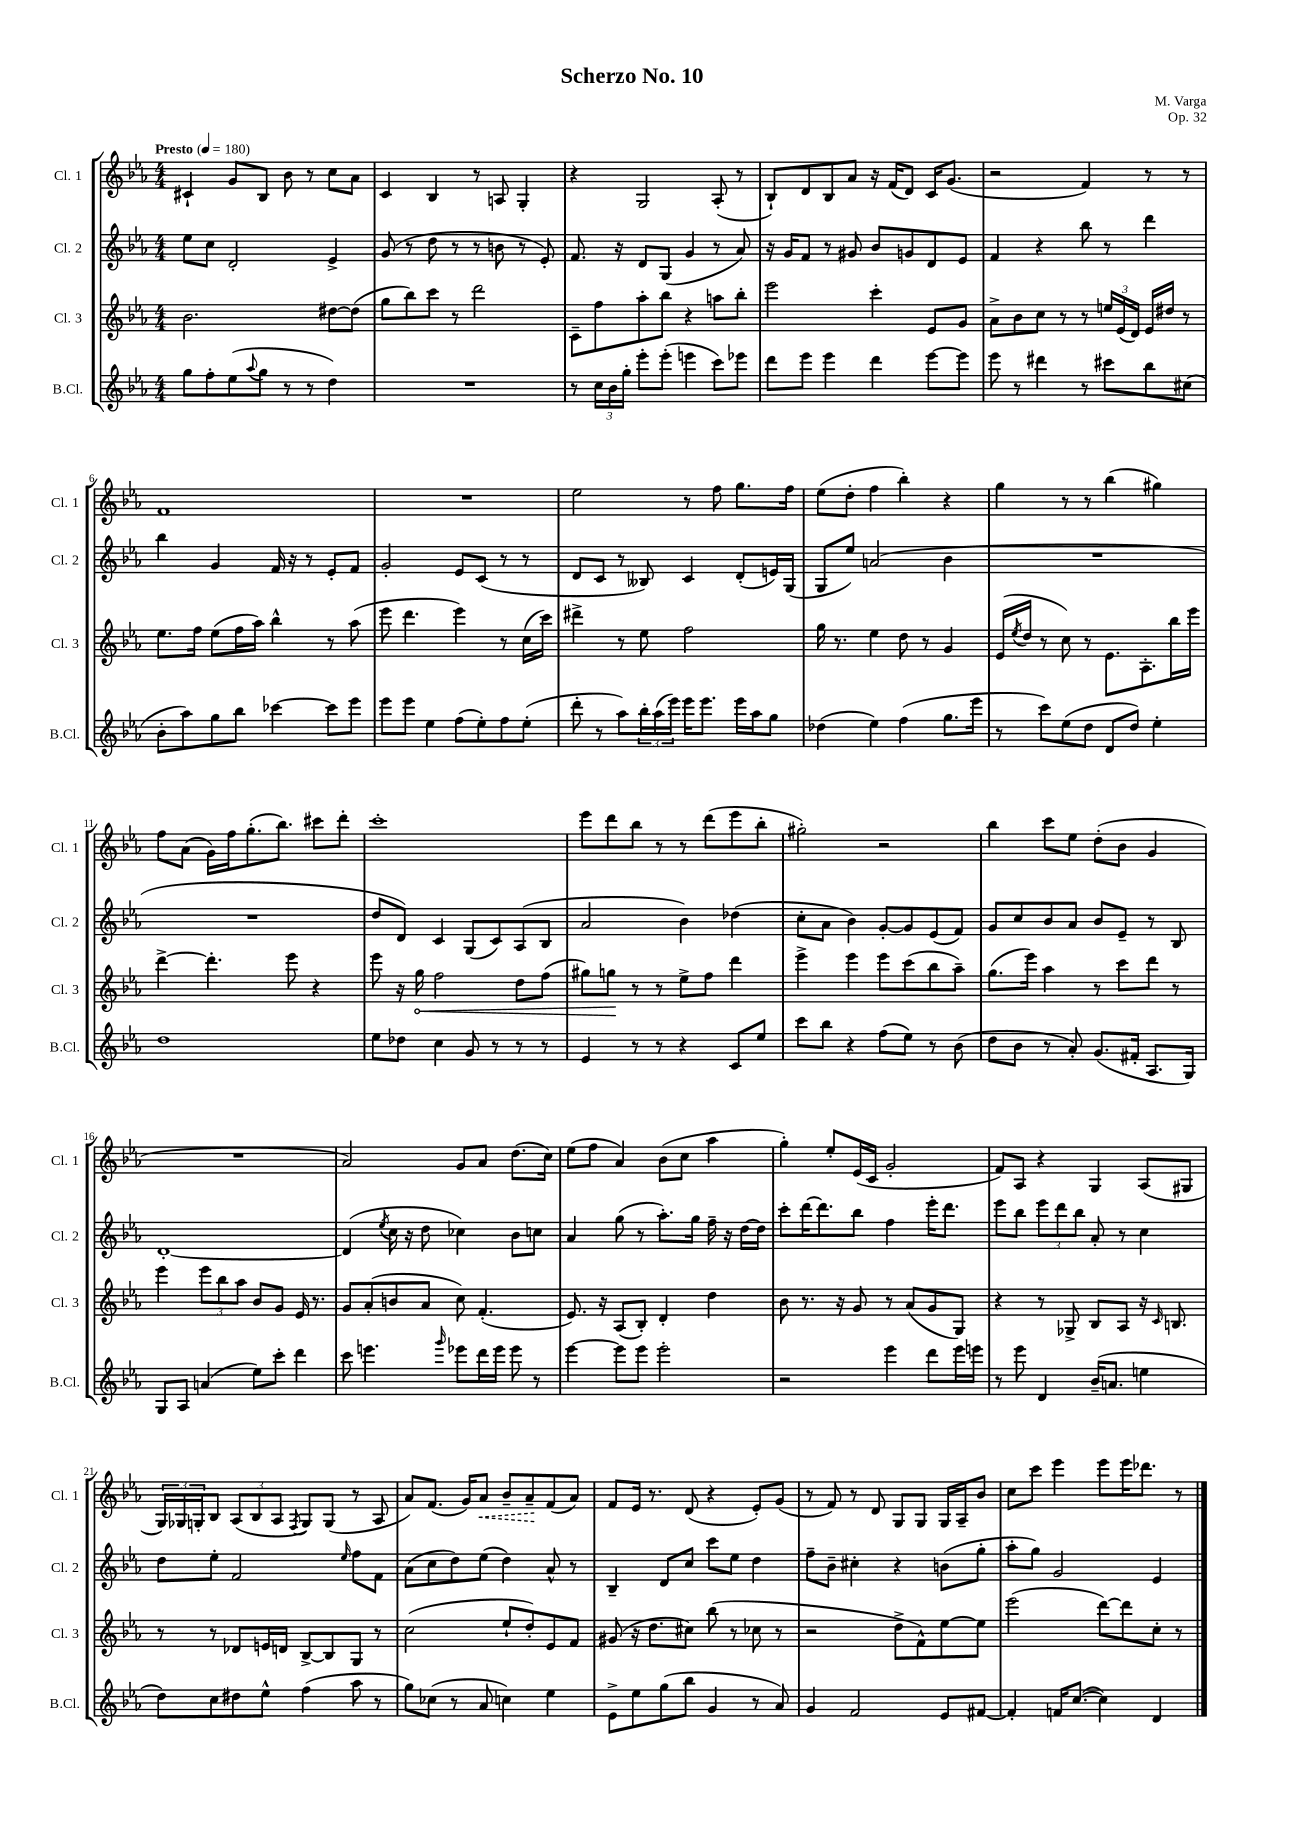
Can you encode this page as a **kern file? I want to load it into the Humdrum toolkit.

**kern	**kern	**kern	**kern
*staff4	*staff3	*staff2	*staff1
*clefG2	*clefG2	*clefG2	*clefG2
*k[b-e-a-]	*k[b-e-a-]	*k[b-e-a-]	*k[b-e-a-]
*M4/4	*M4/4	*M4/4	*M4/4
*MM180	*MM180	*MM180	*MM180
8gg	2.b-	8ee-	4c#`
8ff'	.	8cc	.
(8ee-	.	2d'	8g
8qqaa-	.	.	.
8gg	.	.	8B-
8r	.	.	8b-
8r	.	.	8r
4dd)	[8dd#	4e-^	8cc
.	(8dd#]	.	8a-
=	=	=	=
1r	8gg	(8g	4c
.	8bb-)	8r	.
.	8ccc	8dd	4B-
.	8r	8r	.
.	2ddd	8r	8r
.	.	8b	8A
.	.	8r	4G'
.	.	8e-')	.
=	=	=	=
8r	8c~	8.f	4r
24cc	8ff	.	.
24b-	.	.	.
.	.	16r	.
24gg'	.	.	.
8eee-'	8aa-'	8d	2G
(8eee-'	8bb-	(8G	.
4eee	4r	4g	.
8ccc)	8aa	8r	(8A-'
8eee-	8bb-'	8a-)	8r
=	=	=	=
8ddd	2eee-	16r	8B-`)
.	.	16g	.
8eee-	.	8f	8d
4eee-	.	8r	8B-
.	.	8g#	8a-
4ddd	4ccc'	8b-	16r
.	.	.	(16f
.	.	8g	8d)
[8eee-	8e-	8d	16c
.	.	.	(8.g
8eee-]	8g	8e-	.
=	=	=	=
8eee-	8a-^	4f	2r
8r	8b-	.	.
4ddd#	8cc	4r	.
.	8r	.	.
8r	8r	8bb-	4f)
8ccc#	24ee	8r	.
.	(24e-	.	.
.	24d)	.	.
8bb-	16e-	4ddd	8r
.	16dd#	.	.
(8cc#	8r	.	8r
=	=	=	=
8b-'	8.ee-	4bb-	1f
8aa-)	.	.	.
.	16ff	.	.
8gg	(8ee-	4g	.
8bb-	16ff	.	.
.	16aa-)	.	.
[4ccc-	4bb-^^	16f	.
.	.	16r	.
.	.	8r	.
8ccc-]	8r	8e-'	.
8eee-	(8aa-	8f	.
=	=	=	=
8eee-	8eee-	2g'	1r
8eee-	4.ddd	.	.
4ee-	.	.	.
(8ff	4eee-)	8e-	.
8ee-')	.	(8c	.
8ff	8r	8r	.
(8ee-'	(16cc	8r	.
.	16ccc)	.	.
=	=	=	=
8ddd'	4ddd#^	8d	2ee-
8r	.	8c	.
8aa-)	8r	8r	.
24bb-'	8ee-	8B--)	.
(24aa-	.	.	.
24eee-)	.	.	.
16eee-	2ff	4c	8r
8.eee-	.	.	.
.	.	.	8ff
16eee-	.	(8d'	8.gg
16aa-	.	.	.
8gg	.	16e)	.
.	.	(16G	16ff
=	=	=	=
(4dd-	16gg	8G	(8ee-
.	8.r	.	.
.	.	8ee-)	8dd'
4ee-)	4ee-	(2a	4ff
(4ff	8dd	.	4bb-')
.	8r	.	.
8.gg	4g	4b-	4r
16eee-	.	.	.
=	=	=	=
8r	(16e-	1r	4gg
.	8qee-	.	.
.	16dd	.	.
8ccc)	8r	.	.
(8ee-	8cc)	.	8r
8dd	8r	.	8r
8d	8.e-	.	(4bb-
8dd)	.	.	.
.	8.A-'	.	.
4ee-'	.	.	4gg#)
.	16bb-	.	.
.	16eee-	.	.
=	=	=	=
1dd	[4ddd^	1r	8ff
.	.	.	(8a-
.	4.ddd']	.	16g)
.	.	.	16ff
.	.	.	(8.gg'
.	.	.	8.bb-)
.	8eee-	.	.
.	4r	.	8ccc#
.	.	.	8ddd'
=	=	=	=
8ee-	8eee-	8dd	1ccc'
8dd-	16r	8d)	.
.	16gg	.	.
4cc	2ff	4c	.
8g	.	(8G	.
8r	.	8c)	.
8r	8dd	(8A-	.
8r	(8ff	8B-	.
=	=	=	=
4e-	8gg#)	2a-	8eee-
.	8gg	.	8ddd
8r	8r	.	8bb-
8r	8r	.	8r
4r	8ee-^	4b-)	8r
.	8ff	.	(8ddd
8c	4ddd	(4dd-	8eee-
8ee-	.	.	8bb-'
=	=	=	=
8ccc	4eee-^	8cc'	2gg#')
8bb-	.	8a-	.
4r	4eee-	4b-)	.
(8ff	8eee-	[8g'	2r
8ee-)	(8ccc	8g]	.
8r	8bb-	(8e-	.
(8b-	8aa-~)	8f)	.
=	=	=	=
8dd	(8.gg	8g	4bb-
8b-	.	8cc	.
.	16eee-)	.	.
8r	4aa-	8b-	8ccc
8a-')	.	8a-	8ee-
(8.g	8r	8b-	(8dd'
.	8ccc	8e-~	8b-
16f#'	.	.	.
8.A-	8ddd	8r	4g
.	8r	8B-	.
16G)	.	.	.
=	=	=	=
8G	4eee-	[1d'	1r
8A-	.	.	.
(4a	12eee-	.	.
.	12bb-	.	.
.	12aa-	.	.
8ee-)	8b-	.	.
8ccc'	8g	.	.
4ddd	16e-	.	.
.	8.r	.	.
=	=	=	=
8ccc	8g	(4d]	2a-)
4.eee	(8a-'	.	.
.	.	8qee-	.
.	8b	16cc	.
.	.	16r	.
.	8a-	8dd	.
16qqggg	.	.	.
8eee-	8cc)	4cc-)	8g
16ddd	(4.f'	.	8a-
16eee-	.	.	.
8eee-	.	8b-	(8.dd
8r	.	8cc	.
.	.	.	16cc)
=	=	=	=
[4eee-	8.e-)	4a-	(8ee-
.	.	.	8ff
.	16r	.	.
8eee-]	(8A-	(8gg	4a-)
8eee-	8B-')	8r	.
2eee-'	4d'	8.aa-')	(8b-
.	.	.	8cc
.	.	16gg	.
.	4dd	16ff~	4aa-
.	.	16r	.
.	.	[16dd	.
.	.	16dd]	.
=	=	=	=
2r	8b-	8ccc'	4gg')
.	8.r	[16ddd	.
.	.	8.ddd]	.
.	.	.	8ee-'
.	16r	.	.
.	8g	8bb-	(16e-
.	.	.	16c
4eee-	8r	4ff	2g'
.	(8a-	.	.
8ddd	8g	16eee-'	.
.	.	8.ddd	.
16eee-	8G)	.	.
16eee	.	.	.
=	=	=	=
8r	4r	8eee-	8f)
8eee-	.	8bb-	8A-
4d	8r	12eee-	4r
.	.	12ddd	.
.	8G-^	.	.
.	.	12bb-	.
(16b-~	8B-	8a-'	4G
8.a	.	.	.
.	8A-	8r	.
4ee	16r	4cc	(8A-
.	16qqc	.	.
.	8.B	.	.
.	.	.	8G#
=	=	=	=
8dd)	8r	8dd	24G)
.	.	.	24G-
.	.	.	24G'
8cc	8r	8ee-'	8B-
8dd#	8d-	2f	(12A-
.	.	.	12B-
8ee-^^	16e	.	.
.	.	.	12A-
.	16d	.	.
.	.	.	8qF
(4ff	[8B-^	.	8G)
.	8B-]	.	(8G
.	.	16qqee-	.
8aa-	8G	8ff	8r
8r	8r	8f	8A-
=	=	=	=
8gg)	(2cc	(8a-	8a-)
(8cc-	.	8cc	(8.f
8r	.	8dd)	.
.	.	.	16g)
8a-	.	(8ee-	8a-
4cc)	8ee-`	4dd)	8b-~
.	8dd')	.	8a-~
4ee-	8e-	8a-^^	(8f
.	8f	8r	8a-)
=	=	=	=
8e-^	(8g#	4B-~	8f
8ee-	16r	.	16e-
.	8.dd	.	8.r
(8gg	.	8d	.
8bb-	8cc#)	8cc	(8d
4g	(8bb-	8ccc	4r
.	8r	8ee-	.
8r	8cc-	4dd	8e-')
8a-)	8r	.	(8g
=	=	=	=
4g	2r	8ff~	8r
.	.	8b-~	8f)
2f	.	4cc#'	8r
.	.	.	8d
.	8dd^	4r	8G
.	8f^^)	.	8G
8e-	[8ee-	(8b	16G
.	.	.	16A-~
[8f#	8ee-]	8gg'	8b-
=	=	=	=
4f#']	(2eee-	8aa-'	8cc
.	.	8gg)	8ccc
16f	.	2g	4eee-
([8.cc	.	.	.
4cc])	[8ddd)	.	8eee-
.	8ddd]	.	16eee-
.	.	.	8.ddd-
4d	8cc'	4e-	.
.	8r	.	8r
==	==	==	==
*-	*-	*-	*-
